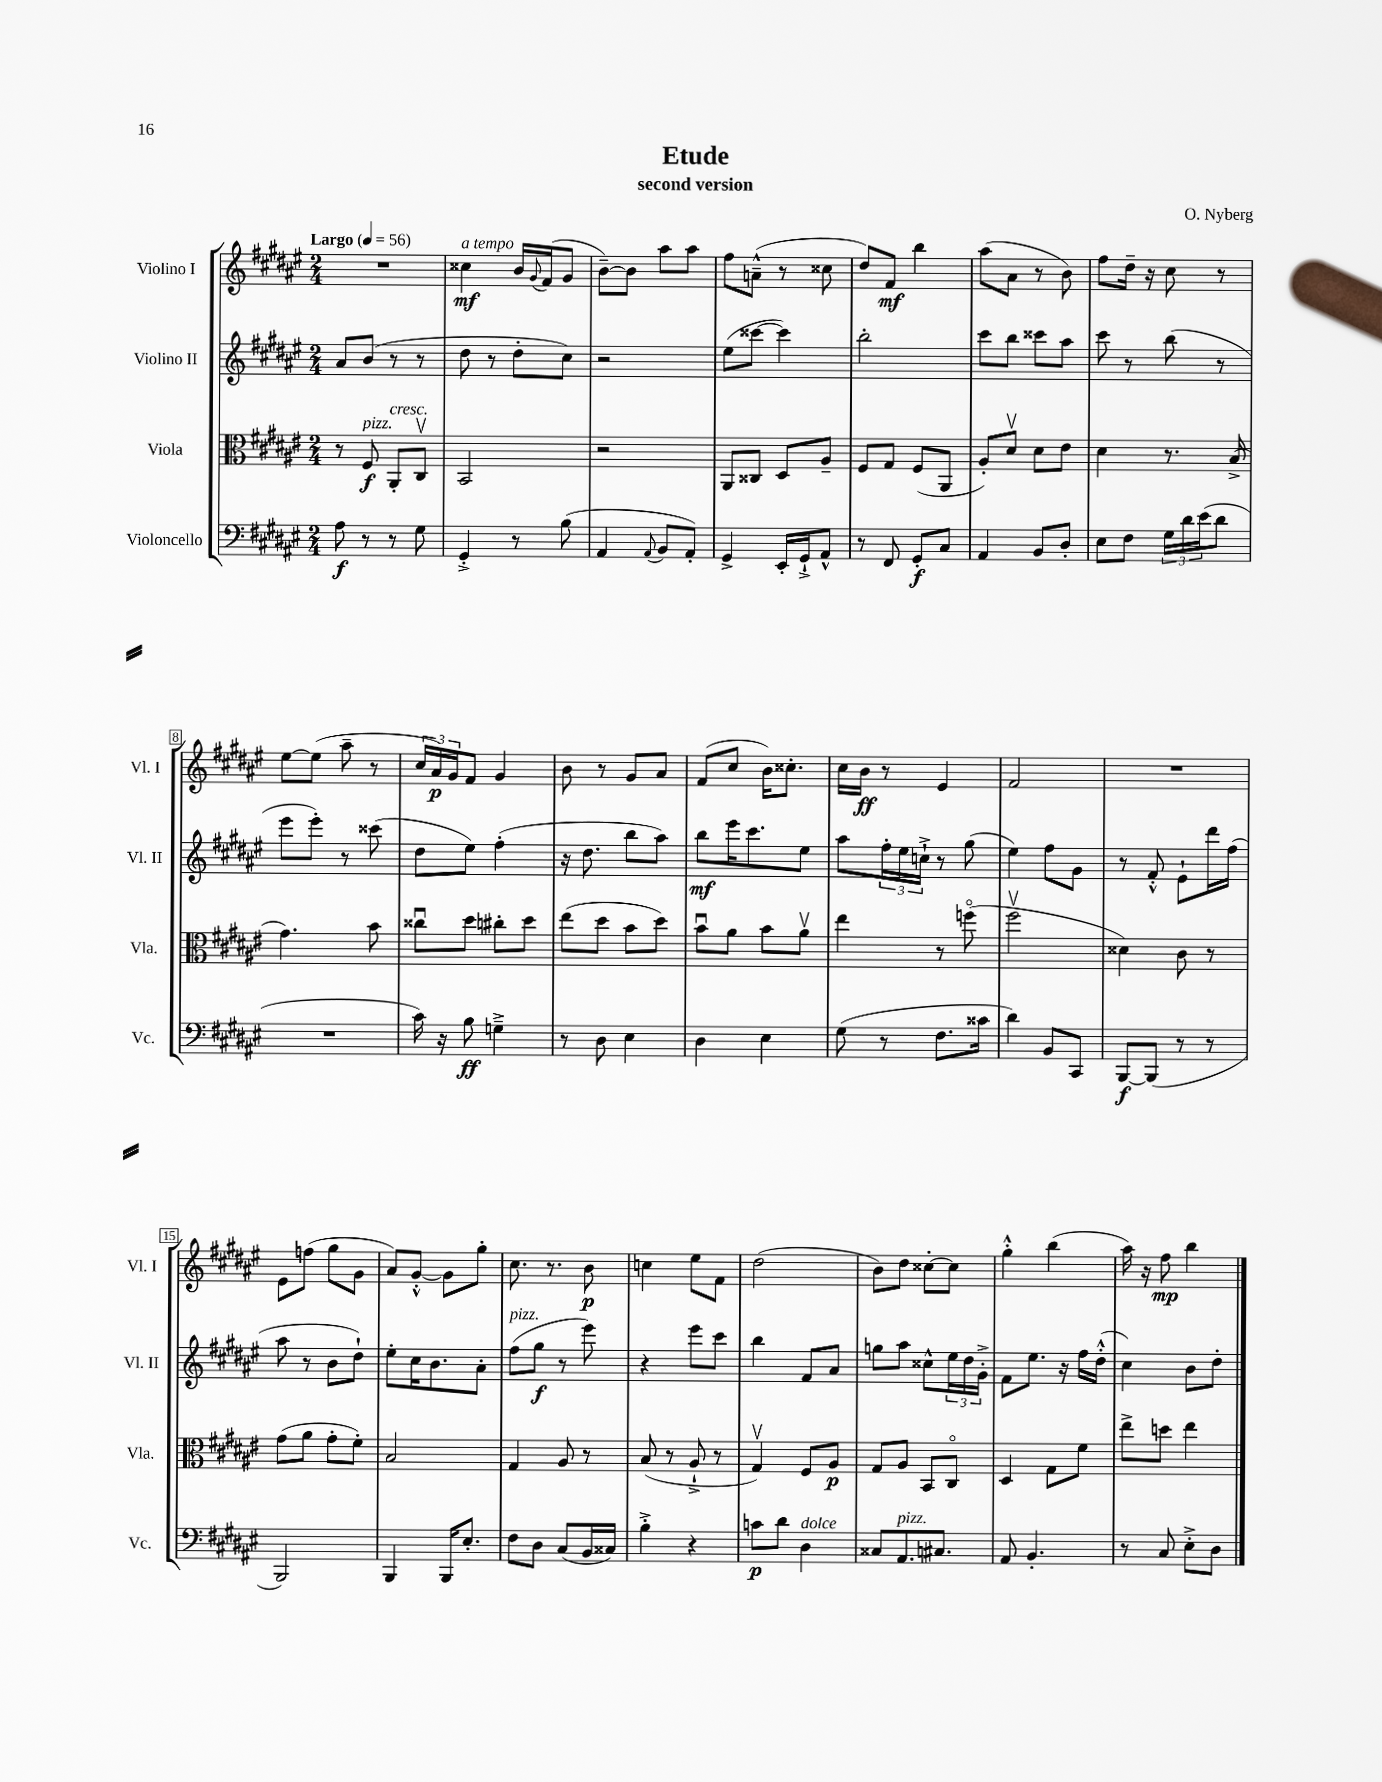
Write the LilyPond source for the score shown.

\header { title = "Etude" composer = "O. Nyberg" subtitle = "second version" }
<<
\new StaffGroup <<
\new Staff = "s0" \with { instrumentName = "Violino I" shortInstrumentName = "Vl. I" } {
    \clef treble \key fis \major \numericTimeSignature \time 2/4 \tempo "Largo" 4 = 56
    R2 |
    cisis''4\mf^\markup { \italic "a tempo" } b'16 \appoggiatura { gis'8 } fis'16( gis'8 |
    b'8~--) b'8 ais''8 ais''8 |
    fis''8 a'8---^( r8 cisis''8 |
    dis''8) fis'8\mf b''4 |
    ais''8( ais'8 r8 b'8) |
    fis''8 dis''16-- r16 cis''8 r8 |
    eis''8~ eis''8( ais''8-- r8 |
    \tuplet 3/2 { cis''16 ais'16\p) gis'16 } fis'8 gis'4 |
    b'8 r8 gis'8 ais'8 |
    fis'8( cis''8 b'16) cisis''8.-. |
    cis''16 b'16\ff r8 eis'4 |
    fis'2 |
    R2 |
    eis'8 f''8( gis''8 gis'8 |
    ais'8) gis'8~-.-^ gis'8 gis''8-. |
    cis''8. r8. b'8\p |
    c''4 eis''8 fis'8 |
    dis''2( |
    b'8) dis''8 cisis''8~-. cisis''8 |
    gis''4-.-^ b''4( |
    ais''16) r16 fis''8\mp b''4 \bar "|." |
}
\new Staff = "s1" \with { instrumentName = "Violino II" shortInstrumentName = "Vl. II" } {
    \clef treble \key fis \major \numericTimeSignature \time 2/4
    ais'8 b'8( r8 r8 |
    dis''8 r8 dis''8-. cis''8) |
    r2 |
    eis''8( cisis'''8~ cisis'''4) |
    b''2-. |
    cis'''8 b''8 cisis'''8 ais''8 |
    cis'''8 r8 b''8( r8 |
    eis'''8 eis'''8-.) r8 cisis'''8( |
    dis''8 eis''8) fis''4-.( |
    r16 dis''8. b''8 ais''8) |
    b''8\mf eis'''16 cis'''8. eis''8 |
    ais''8 \tuplet 3/2 { fis''16-. eis''16 c''16-!-> } r8 gis''8( |
    eis''4) fis''8 gis'8 |
    r8 fis'8-.-^ eis'8-! dis'''16 fis''16( |
    ais''8 r8 b'8 dis''8-!) |
    eis''8-. cis''16 b'8. ais'8-. |
    fis''8^\markup { \italic "pizz." }( gis''8\f r8 eis'''8) |
    r4 eis'''8 cis'''8 |
    b''4 fis'8 ais'8 |
    g''8 ais''8 cisis''8-^ \tuplet 3/2 { eis''16 dis''16 gis'16-.-> } |
    fis'8 eis''8. r16 fis''16 dis''16-.-^( |
    cis''4) b'8 dis''8-. \bar "|." |
}
\new Staff = "s2" \with { instrumentName = "Viola" shortInstrumentName = "Vla." } {
    \clef alto \key fis \major \numericTimeSignature \time 2/4
    r8 fis8\f^\markup { \italic "pizz." } ais,8-.^\markup { \italic "cresc." } cis8\upbow |
    b,2 |
    r2 |
    ais,8 cisis8 dis8 ais8-- |
    fis8 gis8 fis8( ais,8 |
    ais8-.) dis'8\upbow dis'8 eis'8 |
    dis'4 r8. b16->( |
    gis'4.) b'8 |
    cisis''8\downbow dis''8 cis''8-. dis''8 |
    eis''8( dis''8 b'8 dis''8) |
    b'8\downbow ais'8 b'8 ais'8\upbow |
    eis''4 r8 f''8\flageolet( |
    fis''2\upbow |
    disis'4) cis'8 r8 |
    gis'8( ais'8 gis'8-. fis'8-.) |
    b2 |
    gis4 ais8 r8 |
    b8( r8 ais8-!-> r8 |
    gis4\upbow) fis8 ais8\p |
    gis8 ais8 b,8 cis8\flageolet |
    dis4 gis8 fis'8 |
    eis''8-> d''8 eis''4 \bar "|." |
}
\new Staff = "s3" \with { instrumentName = "Violoncello" shortInstrumentName = "Vc." } {
    \clef bass \key fis \major \numericTimeSignature \time 2/4
    ais8\f r8 r8 gis8 |
    gis,4-.-> r8 b8( |
    ais,4 \appoggiatura { ais,8 } b,8 ais,8-.) |
    gis,4-> eis,16-. gis,16-!-> ais,8-^ |
    r8 fis,8 gis,8-.\f cis8 |
    ais,4 b,8 dis8-. |
    eis8 fis8 \tuplet 3/2 { gis16 dis'16 eis'16( } dis'8 |
    R2 |
    cis'16) r16 b8\ff g4---> |
    r8 dis8 eis4 |
    dis4 eis4 |
    gis8( r8 fis8. cisis'16 |
    dis'4) b,8 cis,8 |
    b,,8~\f b,,8( r8 r8 |
    b,,2) |
    b,,4 b,,16 eis8.-. |
    fis8 dis8 cis8( b,16 cisis16) |
    b4-.-> r4 |
    c'8\p dis'8 dis4^\markup { \italic "dolce" } |
    cisis8 ais,8.^\markup { \italic "pizz." } cis8. |
    ais,8 b,4.-. |
    r8 cis8 eis8-.-> dis8 \bar "|." |
}
>>
>>
\layout { \context { \Score \override BarNumber.stencil = #(make-stencil-boxer 0.1 0.3 ly:text-interface::print) } }
